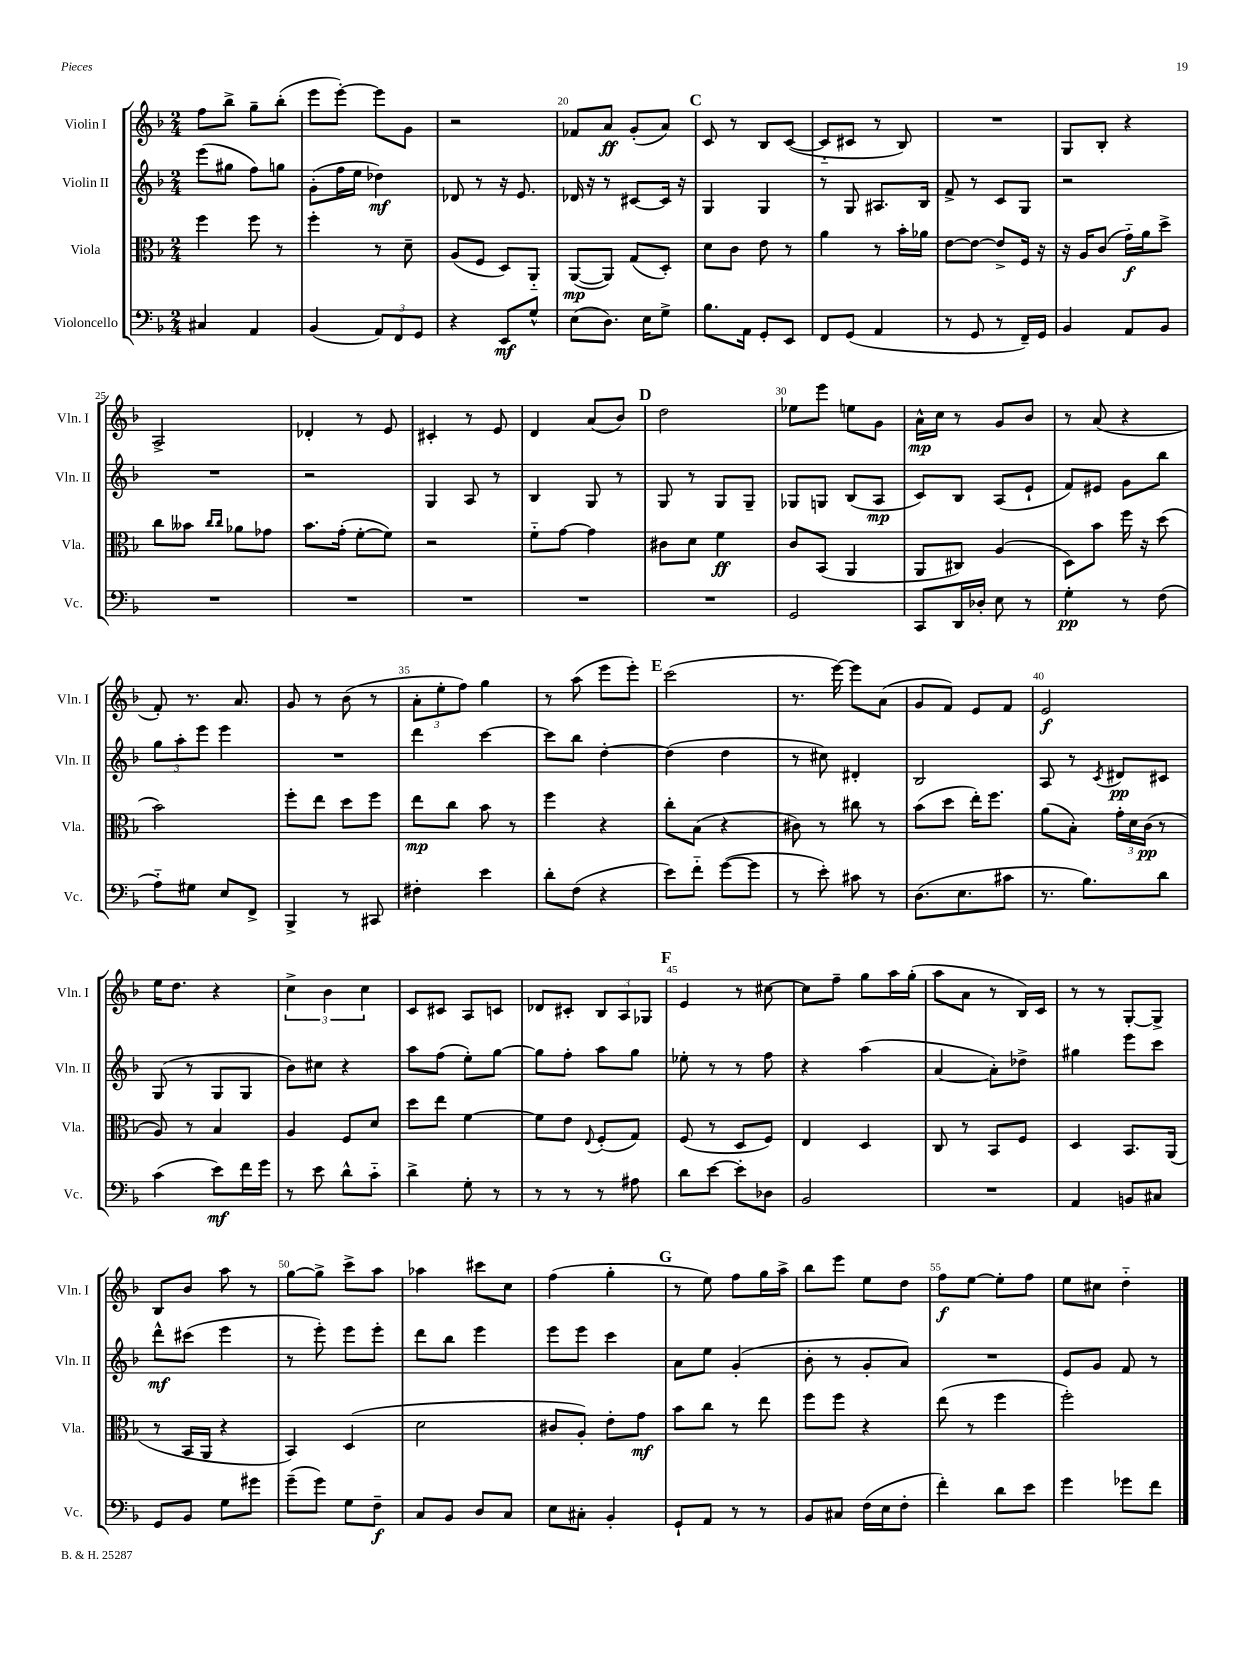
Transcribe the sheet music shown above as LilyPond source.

<<
\new StaffGroup <<
\new Staff = "s0" \with { instrumentName = "Violin I" shortInstrumentName = "Vln. I" } {
    \clef treble \key f \major \numericTimeSignature \time 2/4
    f''8 bes''8-> g''8-- bes''8-.( |
    e'''8 e'''8~-.) e'''8 g'8 |
    r2 |
    fes'8 a'8\ff g'8-.( a'8) |
    \mark \markup { \bold "C" } c'8 r8 bes8 c'8~( |
    c'8-_ cis'8 r8 bes8) |
    R2 |
    g8 bes8-. r4 |
    a2-> |
    des'4-. r8 e'8 |
    cis'4-. r8 e'8 |
    d'4 a'8( bes'8) |
    \mark \markup { \bold "D" } d''2 |
    ees''8 e'''8 e''8 g'8 |
    a'16-^\mp c''16 r8 g'8 bes'8 |
    r8 a'8( r4 |
    f'8-.) r8. a'8. |
    g'8 r8 bes'8( r8 |
    \tuplet 3/2 { a'8-. e''8-. f''8) } g''4 |
    r8 a''8( e'''8 e'''8-.) |
    \mark \markup { \bold "E" } c'''2( |
    r8. e'''16~) e'''8 a'8( |
    g'8 f'8) e'8 f'8 |
    e'2\f |
    e''16 d''8. r4 |
    \tuplet 3/2 { c''4-> bes'4 c''4 } |
    c'8 cis'8 a8 c'8 |
    des'8 cis'8-. \tuplet 3/2 { bes8 a8 ges8 } |
    \mark \markup { \bold "F" } e'4 r8 cis''8~ |
    cis''8 f''8-- g''8 a''16 g''16-.( |
    a''8 a'8 r8 bes16) c'16 |
    r8 r8 g8~-. g8-> |
    bes8 bes'8 a''8 r8 |
    g''8~ g''8-> c'''8-> a''8 |
    aes''4 cis'''8 c''8 |
    f''4( g''4-. |
    \mark \markup { \bold "G" } r8 e''8) f''8 g''16 a''16-> |
    bes''8 e'''8 e''8 d''8 |
    f''8\f e''8~ e''8-. f''8 |
    e''8 cis''8 d''4-_ \bar "|." |
}
\new Staff = "s1" \with { instrumentName = "Violin II" shortInstrumentName = "Vln. II" } {
    \clef treble \key f \major \numericTimeSignature \time 2/4
    e'''8( gis''8 f''8) g''8 |
    g'8-.( f''16 e''16 des''4\mf) |
    des'8 r8 r16 e'8. |
    des'16 r16 r8 cis'8~ cis'16 r16 |
    \mark \markup { \bold "C" } g4 g4 |
    r8 g8 ais8. bes16 |
    f'8-> r8 c'8 g8 |
    r2 |
    R2 |
    r2 |
    g4 a8 r8 |
    bes4 g8 r8 |
    \mark \markup { \bold "D" } g8 r8 g8 g8-- |
    ges8 g8 bes8( a8\mp |
    c'8) bes8 a8( e'8-! |
    f'8) eis'8 g'8 bes''8 |
    \tuplet 3/2 { g''8 a''8-. e'''8 } e'''4 |
    R2 |
    d'''4 c'''4~ |
    c'''8 bes''8 d''4~-. |
    \mark \markup { \bold "E" } d''4( d''4 |
    r8 cis''8) dis'4-. |
    bes2 |
    a8 r8 \acciaccatura { c'8 } dis'8\pp cis'8 |
    g8( r8 g8 g8 |
    bes'8) cis''8 r4 |
    a''8 f''8( e''8-.) g''8~ |
    g''8 f''8-. a''8 g''8 |
    \mark \markup { \bold "F" } ees''8-. r8 r8 f''8 |
    r4 a''4( |
    a'4~ a'8-.) des''8-> |
    gis''4 e'''8 c'''8 |
    d'''8-^\mf cis'''8( e'''4 |
    r8 e'''8-.) e'''8 e'''8-. |
    d'''8 bes''8 e'''4 |
    e'''8 e'''8 c'''4 |
    \mark \markup { \bold "G" } a'8 e''8 g'4-.( |
    bes'8-. r8 g'8-. a'8) |
    R2 |
    e'8 g'8 f'8 r8 \bar "|." |
}
\new Staff = "s2" \with { instrumentName = "Viola" shortInstrumentName = "Vla." } {
    \clef alto \key f \major \numericTimeSignature \time 2/4
    f''4 f''8 r8 |
    f''4-. r8 d'8-- |
    a8( f8 d8) a,8-_ |
    a,8~\mp( a,8) g8( d8-.) |
    \mark \markup { \bold "C" } d'8 c'8 e'8 r8 |
    a'4 r8 bes'16-. aes'16 |
    e'8~ e'8~ e'8-> f16 r16 |
    r16 a16 c'8( g'16-_\f) a'16 d''8-> |
    c''8 beses'8 \grace { c''16 c''16 } aes'8 ges'8 |
    bes'8. g'16-.( f'8~-. f'8) |
    r2 |
    f'8-_ g'8~ g'4 |
    \mark \markup { \bold "D" } cis'8 d'8 f'4\ff |
    c'8 bes,8( a,4 |
    a,8 cis8) a4( |
    d8) bes'8 f''16 r16 d''8( |
    bes'2) |
    f''8-. e''8 d''8 f''8 |
    e''8\mp c''8 bes'8 r8 |
    f''4 r4 |
    \mark \markup { \bold "E" } c''8-. bes8( r4 |
    cis'8) r8 cis''8 r8 |
    bes'8( d''8 e''16-.) f''8. |
    a'8( bes8-.) \tuplet 3/2 { g'16-. d'16 c'16\pp( } r8 |
    a8) r8 bes4 |
    a4 f8 d'8 |
    d''8 e''8 f'4~ |
    f'8 e'8 \appoggiatura { e8 } f8-.( g8) |
    \mark \markup { \bold "F" } f8( r8 d8 f8) |
    e4 d4 |
    c8 r8 bes,8 f8 |
    d4 bes,8. a,16( |
    r8 bes,16 a,16 r4 |
    bes,4) d4( |
    d'2 |
    cis'8 a8-.) e'8-. g'8\mf |
    \mark \markup { \bold "G" } bes'8 c''8 r8 e''8 |
    f''8 f''8 r4 |
    e''8( r8 f''4 |
    f''2-.) \bar "|." |
}
\new Staff = "s3" \with { instrumentName = "Violoncello" shortInstrumentName = "Vc." } {
    \clef bass \key f \major \numericTimeSignature \time 2/4
    cis4 a,4 |
    bes,4( \tuplet 3/2 { a,8) f,8 g,8 } |
    r4 e,8\mf g8-^ |
    e8( d8.) e16 g8-> |
    \mark \markup { \bold "C" } bes8. a,16 g,8-. e,8 |
    f,8 g,8( a,4 |
    r8 g,8 r8 f,16--) g,16 |
    bes,4 a,8 bes,8 |
    R2 |
    R2 |
    R2 |
    R2 |
    \mark \markup { \bold "D" } R2 |
    g,2 |
    c,8 d,16 des16-. e8 r8 |
    g4-.\pp r8 f8( |
    a8-_) gis8 e8 f,8-> |
    bes,,4-> r8 cis,8 |
    fis4-. e'4 |
    d'8-. f8( r4 |
    \mark \markup { \bold "E" } e'8) f'8-_ g'8~( g'8 |
    r8 e'8-.) cis'8 r8 |
    d8.( e8. cis'8 |
    r8. bes8.) d'8 |
    c'4( e'8\mf) f'16 g'16 |
    r8 e'8 d'8-^ c'8-_ |
    d'4-> g8-. r8 |
    r8 r8 r8 ais8 |
    \mark \markup { \bold "F" } d'8 e'8~ e'8-. des8 |
    bes,2 |
    R2 |
    a,4 b,8 cis8 |
    g,8 bes,8 g8 gis'8 |
    g'8--( g'8) g8 f8--\f |
    c8 bes,8 d8 c8 |
    e8 cis8-. bes,4-. |
    \mark \markup { \bold "G" } g,8-! a,8 r8 r8 |
    bes,8 cis8 f16( e16 f8-. |
    f'4-.) d'8 e'8 |
    g'4 ges'8 f'8 \bar "|." |
}
>>
>>
\layout { \context { \Score currentBarNumber = #17 \override BarNumber.break-visibility = ##(#f #t #t) barNumberVisibility = #(every-nth-bar-number-visible 5) } }
